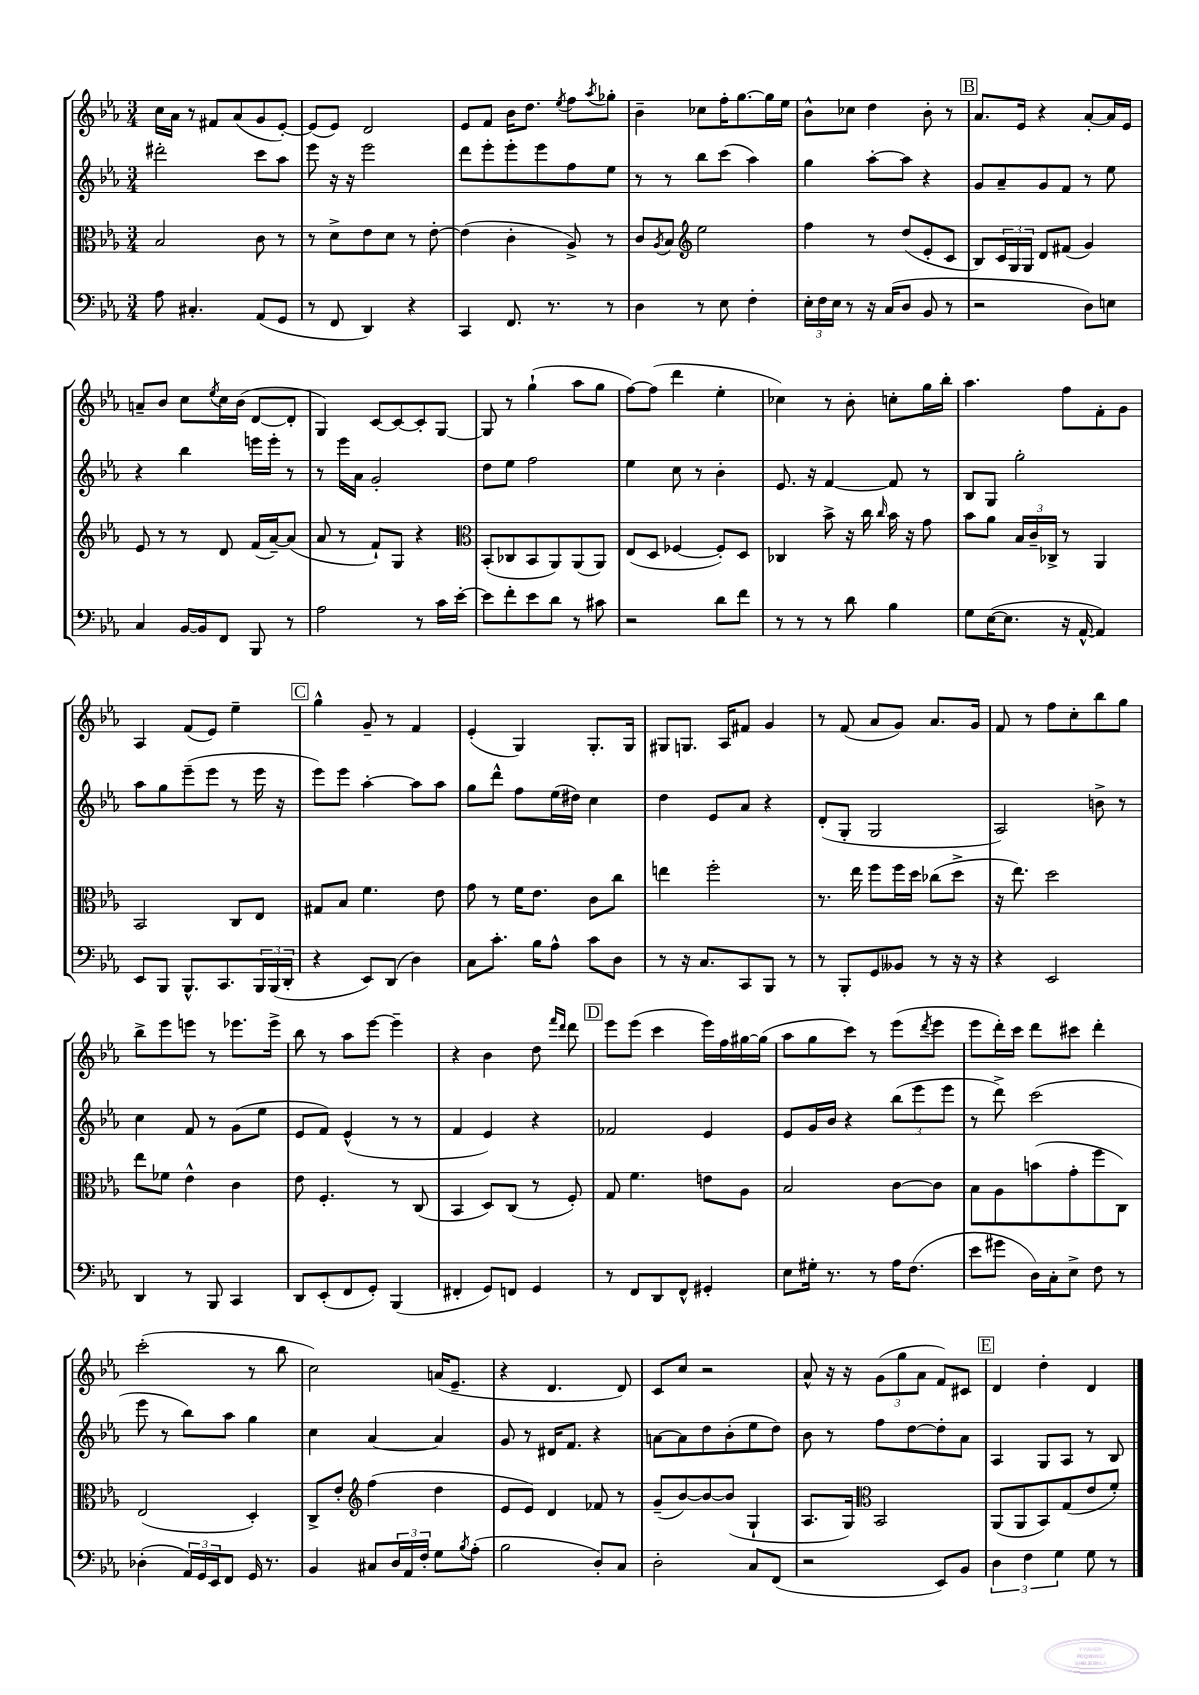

**kern	**kern	**kern	**kern
*staff4	*staff3	*staff2	*staff1
*clefF4	*clefC3	*clefG2	*clefG2
*k[b-e-a-]	*k[b-e-a-]	*k[b-e-a-]	*k[b-e-a-]
*M3/4	*M3/4	*M3/4	*M3/4
8A-	2B-	2ddd#'	16cc
.	.	.	16a-
4.C#'	.	.	8r
.	.	.	8f#
.	.	.	(8a-
(8AA-	8c	8ccc	8g
8GG	8r	8aa-	[8e-')
=	=	=	=
8r	8r	8eee-	(8e-]
8FF	8d^	16r	8e-)
.	.	16r	.
4DD)	8e-	2eee-	2d
.	8d	.	.
4r	8r	.	.
.	[8e-'	.	.
=	=	=	=
4CC	(4e-]	8ddd	8e-
.	.	8eee-'	8f
8.FF	4c'	8eee-'	16b-
.	.	.	8.dd
.	.	8eee-	.
8.r	.	.	.
.	.	.	8qee-
.	8A-^)	8ff	8ff
.	.	.	8qaa-
8r	8r	8ee-	8gg-'
=	=	=	=
4D	8c	8r	4b-~
.	8qA-	.	.
.	8B-	8r	.
*	*clefG2	*	*
8r	2ee-	8bb-	8cc-
8E-	.	(8ccc	16ff'
.	.	.	[8.gg
4F'	.	4aa-)	.
.	.	.	16gg]
.	.	.	16ee-
=	=	=	=
24E-'	4ff	4gg	8b-^^
24F	.	.	.
24E-	.	.	.
8r	.	.	8cc-
16r	8r	[8aa-'	4dd
(16C	.	.	.
8D	(8dd	8aa-]	.
8BB-	8e-'	4r	8b-'
8r	8c	.	8r
=	=	=	=
2r	8B-)	8g	8.a-
.	24c	8a-~	.
.	24G	.	.
.	.	.	16e-
.	24G	.	.
.	8d	8g	4r
.	(8f#	8f	.
8D)	4g)	8r	[8a-'
8E	.	8ee-	16a-]
.	.	.	16e-
=	=	=	=
4C	8e-	4r	8a~
.	8r	.	8b-
[16BB-	8r	4bb-	8cc
16BB-]	.	.	.
.	.	.	8qee-
8FF	8d	.	16cc
.	.	.	(16b-
8BBB-	(16f	16eee	[8d
.	[16a-~)	16eee'	.
8r	(8a-]	8r	8d']
=	=	=	=
2A-	8a-	8r	4G)
.	8r	16eee-	.
.	.	16a-	.
.	8f`)	2g'	[8c
.	8G	.	8c_
8r	4r	.	8c']
16c	.	.	[8G
[16e-'	.	.	.
=	=	=	=
*	*clefC3	*	*
8e-]	(8BB-'	8dd	8G]
8f'	8C-	8ee-	8r
8e-	8BB-	2ff	(4gg`
8d	8AA-)	.	.
8r	(8AA-	.	8aa-
8c#	8AA-)	.	8gg
=	=	=	=
2r	(8E-	4ee-	[8ff)
.	8D	.	(8ff]
.	[4F-	8cc	4ddd
.	.	8r	.
8d	8F-'])	4b-'	4ee-'
8f	8D	.	.
=	=	=	=
8r	4C-	8.e-	4cc-)
8r	.	.	.
.	.	16r	.
8r	8b-^	[4f	8r
8d	16r	.	8b-'
.	16cc	.	.
.	16qqcc	.	.
4B-	16b-	8f]	8cc'
.	16r	.	.
.	8g	8r	16gg
.	.	.	16bb-'
=	=	=	=
8G	8b-	8B-	4.aa-
([16E-	8a-	8G	.
8.E-]	.	.	.
.	24B-	2gg'	.
.	24c~	.	.
.	24C-^	.	.
16r	8r	.	8ff
[16AA-^^	.	.	.
4AA-])	4AA-	.	8f'
.	.	.	8g
=	=	=	=
8EE-	2BB-	8aa-	4A-
8BBB-	.	8gg	.
8.BBB-^^	.	(8eee-~	(8f
.	.	8eee-	8e-)
8.CC	.	.	.
.	8C	8r	4ee-~
24BBB-	8E-	16eee-	.
(24BBB-	.	.	.
.	.	16r	.
24DD'	.	.	.
=	=	=	=
4r	8G#	8eee-)	4gg^^
.	8B-	8eee-	.
8EE-)	4.f	[4aa-'	8g~
(8DD	.	.	8r
4D)	.	8aa-]	4f
.	8e-	8aa-	.
=	=	=	=
8C	8g	8gg	(4e-'
8.c'	8r	8ddd^^	.
.	16f	8ff	4G)
16B-	8.e-	.	.
8A-^^	.	(16ee-	.
.	.	16dd#)	.
8c	8c	4cc	8.G'
8D	8cc	.	.
.	.	.	16G
=	=	=	=
8r	4ee	4dd	8G#
16r	.	.	8.G
8.C	.	.	.
.	2ff'	8e-	.
.	.	.	16A-
8CC	.	8a-	8f#
8BBB-	.	4r	4g
8r	.	.	.
=	=	=	=
8r	8.r	(8d'	8r
8BBB-'	.	8G'	(8f
.	16ee-	.	.
8GG	8ff	2G	8a-
8BB--	16ff	.	8g)
.	16dd	.	.
8r	(8cc-	.	8.a-
16r	8dd^	.	.
16r	.	.	16g
=	=	=	=
4r	16r	2A-)	8f
.	8.ee-)	.	.
.	.	.	8r
2EE-	2dd	.	8ff
.	.	.	8cc'
.	.	8b^	8bb-
.	.	8r	8gg
=	=	=	=
4DD	8ee-	4cc	8bb-^
.	8f-	.	8eee-
8r	4e-^^	8f	8eee
8BBB-	.	8r	8r
4CC	4c	(8g	8.eee-
.	.	8ee-	.
.	.	.	16eee-^
=	=	=	=
8DD	8e-	8e-	8bb-
(8EE-'	4.F'	8f)	8r
8FF	.	(4e-^^	8aa-
8GG')	.	.	[8eee-
(4BBB-	8r	8r	4eee-~]
.	(8C	8r	.
=	=	=	=
4FF#'	4BB-	4f	4r
8GG)	8D)	4e-)	4b-
8FF	(8C	.	.
4GG	8r	4r	8dd
.	.	.	16qqfff
.	.	.	16qqddd
.	8F')	.	8ddd
=	=	=	=
8r	8G	2f-	8eee-
8FF	4.f	.	(8eee-
8DD	.	.	4ccc
8FF^^	.	.	.
4GG#'	8e	4e-	16eee-)
.	.	.	16ff
.	8A-	.	[16gg#
.	.	.	(16gg#]
=	=	=	=
8E-	2B-	8e-	8aa-
16G#'	.	16g	8gg
8.r	.	16b-	.
.	.	4r	8ccc)
8r	.	.	8r
16A-	[8c	(12bb-	(8eee-
(8.F	.	.	.
.	.	12eee-	.
.	.	.	8qddd
.	8c]	.	8eee-
.	.	12eee-	.
=	=	=	=
8e-	8B-	8r	8eee-
8g#	8A-	8ddd^)	16ddd')
.	.	.	16ccc
16D)	(8b	(2ccc	8ddd
16C'	.	.	.
8E-^	8g'	.	8ccc#
8F	8ff	.	4ddd'
8r	8C)	.	.
=	=	=	=
(4D-'	(2E-	8eee-	(2ccc'
.	.	8r	.
24AA-)	.	8bb-)	.
24GG	.	.	.
24EE-	.	.	.
8FF	.	8aa-	.
16GG	4D')	4gg	8r
8.r	.	.	.
.	.	.	8bb-
=	=	=	=
4BB-	8C^	4cc	2cc)
.	8e-'	.	.
*	*clefG2	*	*
8C#	(4ff	[4a-	.
24D	.	.	.
24AA-	.	.	.
24F'	.	.	.
8G	4dd	4a-]	(16a
.	.	.	8.e-~
8qB-	.	.	.
(8A-'	.	.	.
=	=	=	=
2B-	8e-	8g	4r
.	8e-)	8r	.
.	4d	16d#	4.d
.	.	8.f	.
8D')	8f-	4r	.
8C	8r	.	8d)
=	=	=	=
2D'	(8g~	[8a	8c
.	[8b-)	8a]	8cc
.	8b-_	8dd	2r
.	(8b-]	(8b-'	.
8C	4G`	8ee-	.
(8FF	.	8dd)	.
=	=	=	=
2r	8.A-	8b-	8a-^^
.	.	8r	16r
.	16G)	.	16r
*	*clefC3	*	*
.	2BB-	8ff	(12g
.	.	.	12gg
.	.	[8dd	.
.	.	.	12a-
8EE-)	.	8dd']	8f)
8BB-	.	8a-	8c#
=	=	=	=
6D	(8AA-	4A-	4d
.	8AA-	.	.
6F	.	.	.
.	8BB-)	8G	4dd'
6G	.	.	.
.	(8G	8A-	.
8G	8e-	8r	4d
8r	8f')	8B-	.
==	==	==	==
*-	*-	*-	*-
